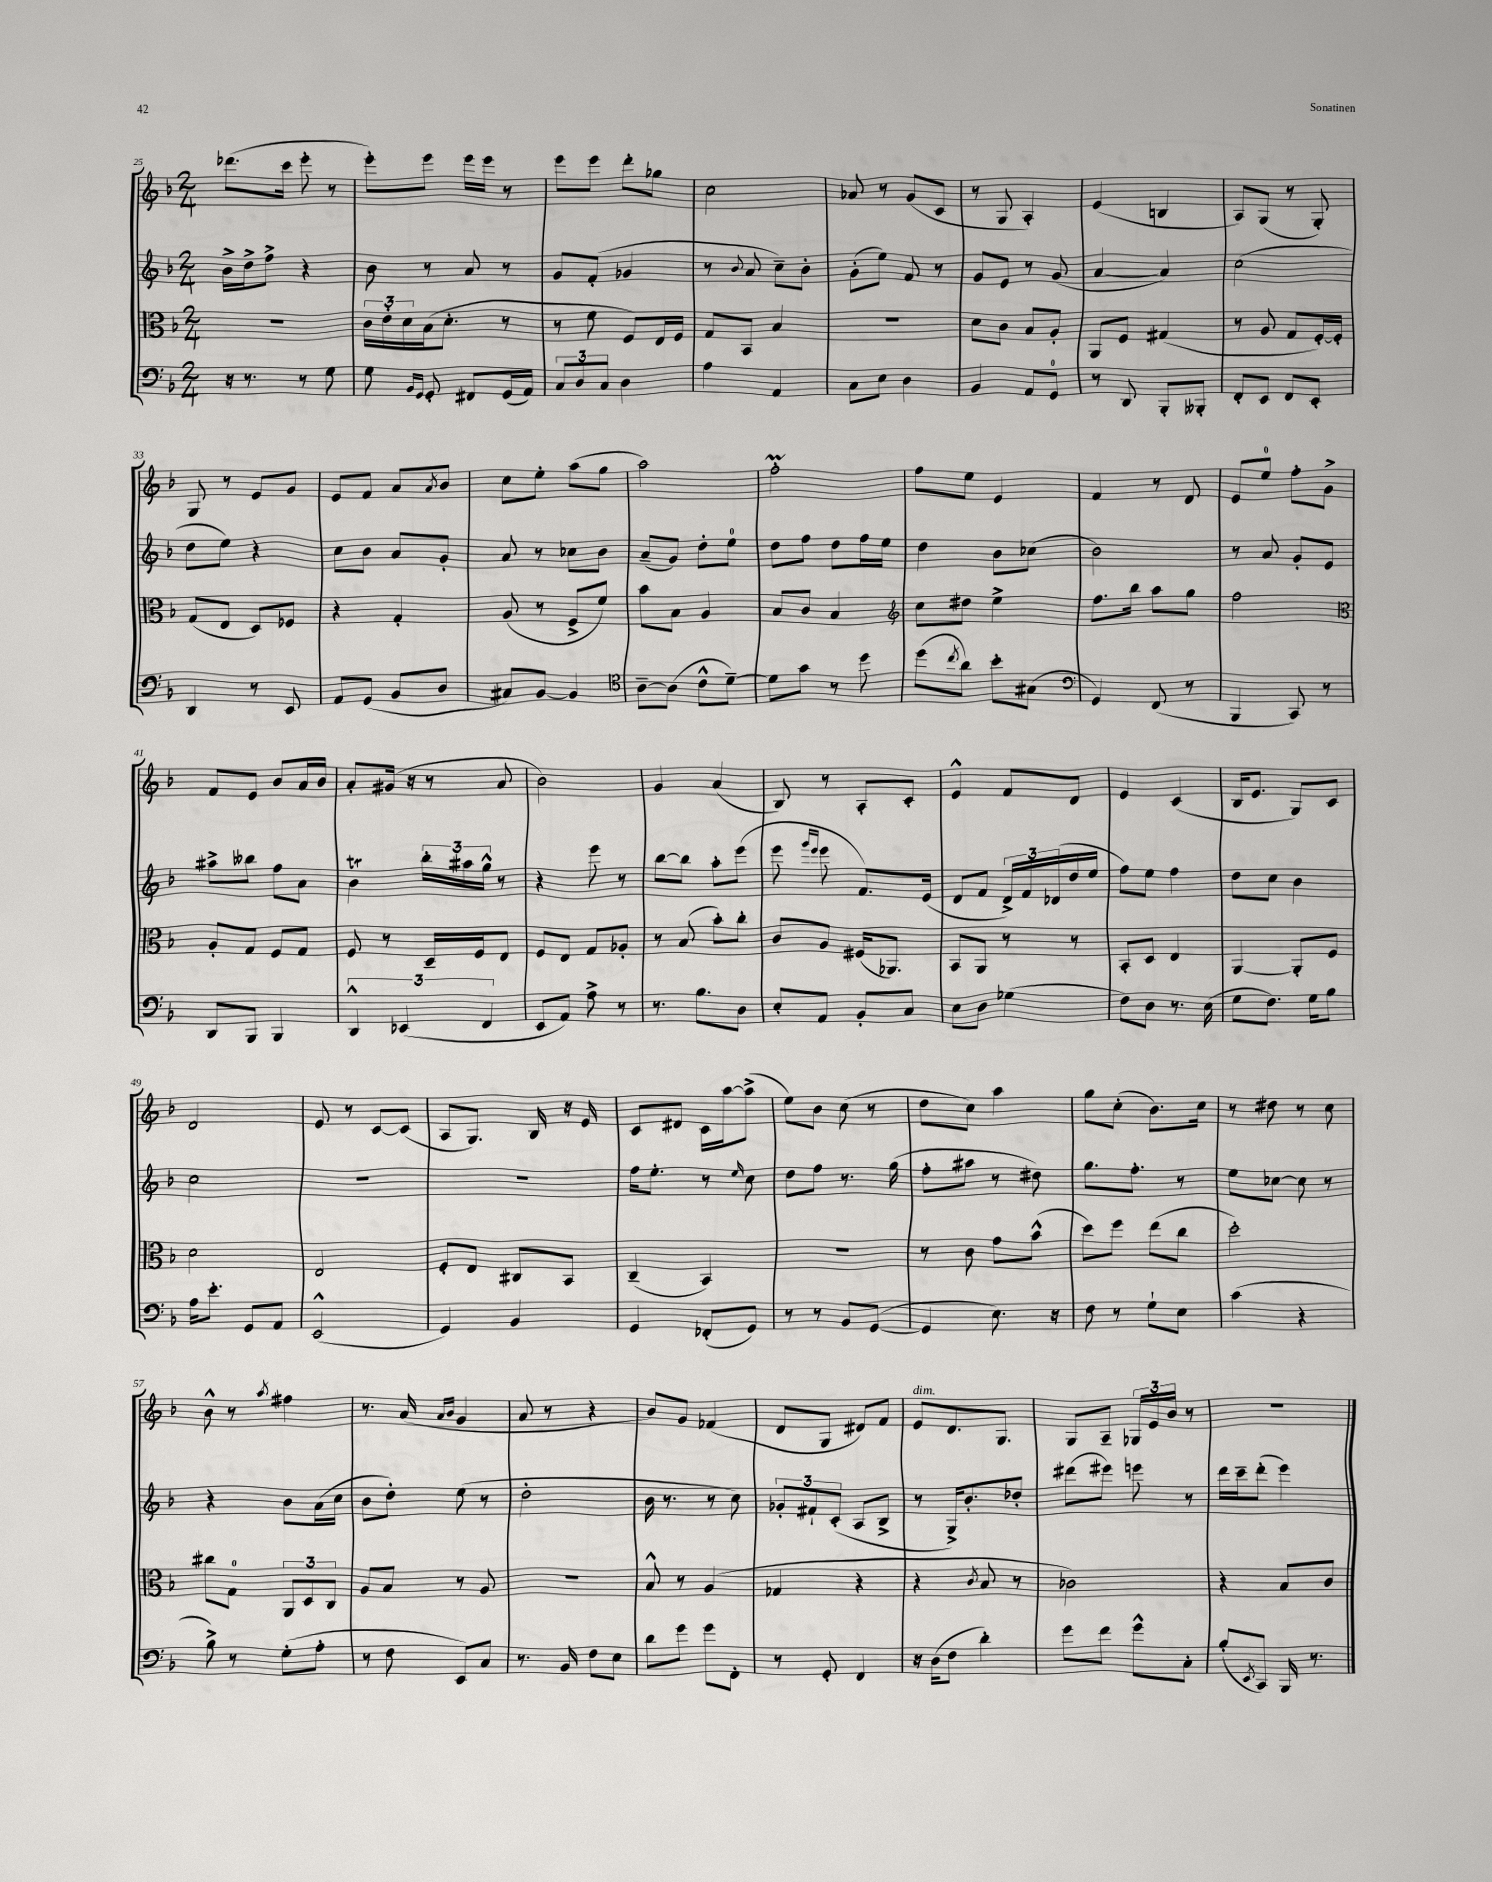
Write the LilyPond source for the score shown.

<<
\new StaffGroup <<
\new Staff = "s0" {
    \clef treble \key f \major \numericTimeSignature \time 2/4
    des'''8.( c'''16 e'''8-. r8 |
    e'''8-.) e'''8 e'''16 e'''16 r8 |
    e'''8 e'''8 d'''8-. ges''8 |
    c''2 |
    aes'8 r8 g'8( c'8 |
    r8 g8 a4-.) |
    e'4( b4 |
    a8) g8( r8 g8-.) |
    g8 r8 e'8 g'8 |
    e'8 f'8 a'8 \acciaccatura { a'8 } bes'8 |
    c''8 e''8-. a''8( g''8 |
    a''2) |
    f''2-.\prall |
    f''8 e''8 e'4 |
    f'4 r8 d'8 |
    e'8 e''8-0 f''8-. g'8-> |
    f'8 e'8 bes'8 a'16 bes'16 |
    a'8-. gis'16( r16 r8 a'8 |
    bes'2) |
    g'4 a'4( |
    bes8) r8 a8-. c'8-. |
    e'4-^ f'8 d'8 |
    e'4 c'4( |
    bes16 e'8. g8) c'8 |
    d'2 |
    e'8 r8 c'8~ c'8( |
    a8 g8.) bes16 r16 e'16 |
    c'8 dis'8 c'16 a''16~ a''8->( |
    e''8) bes'8 c''8( r8 |
    d''8 c''8) a''4 |
    g''8 c''8-.( bes'8.) c''16 |
    r8 dis''8 r8 c''8 |
    bes'8-^ r8 \acciaccatura { a''8 } fis''4 |
    r8. a'16( \grace { a'16 bes'16 } g'4 |
    a'8 r8 r4 |
    bes'8) g'8 fes'4( |
    d'8 g8 dis'8) f'8 |
    e'8^\markup { \italic "dim." } d'8. g8. |
    g8 a8-- \tuplet 3/2 { ges16 e'16 bes'16 } r8 |
    R2 \bar "|." |
}
\new Staff = "s1" {
    \clef treble \key f \major \numericTimeSignature \time 2/4
    bes'16-> d''16-> f''8-> r4 |
    bes'8 r8 a'8 r8 |
    g'8 f'8-.( ges'4 |
    r8 \appoggiatura { bes'8 } a'8 c''8--) bes'8-. |
    g'8-.( e''8) f'8 r8 |
    g'8 e'8 r8 g'8( |
    a'4~ a'4) |
    c''2( |
    d''8 e''8) r4 |
    c''8 bes'8 a'8 g'8-. |
    a'8 r8 ces''8 bes'8 |
    a'8--( g'8) d''8-. e''8-0 |
    d''8 f''8 d''8 f''16 e''16 |
    d''4 bes'8 ces''8( |
    bes'2) |
    r8 a'8 g'8-. e'8 |
    ais''8-> beses''8 f''8 a'8 |
    bes'4\trill \tuplet 3/2 { bes''16-. ais''16 g''16-^ } r8 |
    r4 e'''8 r8 |
    bes''8~ bes''8 a''8-. e'''8( |
    e'''8 \grace { g'''16 e'''16 } e'''8 f'8.) e'16( |
    d'8 f'8 \tuplet 3/2 { d'16->) f'16 des'16( } d''16 e''16 |
    f''8) e''8 f''4 |
    d''8 c''8 bes'4 |
    c''2 |
    R2 |
    R2 |
    f''16 e''8.-. r8 \grace { e''16 } c''8 |
    d''8 f''8 r8. g''16( |
    f''8-. ais''8 r8 dis''8) |
    g''8. f''8.-. r8 |
    e''8 ces''8~ ces''8 r8 |
    r4 bes'8 a'16( c''16 |
    bes'8 d''8-.) e''8( r8 |
    d''2-. |
    bes'16 r8. r8 c''8) |
    \tuplet 3/2 { ges'8-. fis'8-! c'8-.( } a8 bes8-> |
    r8 g16->) bes'8.-. des''8-. |
    dis'''8( eis'''8) e'''8 r8 |
    d'''16 c'''16-- d'''8-.( e'''4) \bar "|." |
}
\new Staff = "s2" {
    \clef alto \key f \major \numericTimeSignature \time 2/4
    r2 |
    \tuplet 3/2 { c'16 e'16-. d'16 } bes16( d'8.-. r8 |
    r8 f'8 f8) e16 f16 |
    g8 bes,8 bes4 |
    R2 |
    d'8 c'8 bes8 a8-. |
    a,8 f8 gis4( |
    r8 a8 g8 f16~-.) f16-. |
    g8( e8 d8) fes8 |
    r4 g4-. |
    a8( r8 f8-> f'8) |
    bes'8 bes8 a4 |
    bes8 c'8 bes4 |
    \clef treble c''8 dis''8 e''4-> |
    f''8. bes''16 a''8 g''8 |
    f''2 |
    \clef alto a8-. g8 f8 g8 |
    f8 r8 d16-- f16 e8 |
    f8 e8 g8 aes8-. |
    r8 bes8( bes'8-.) c''8-. |
    c'8 a8 fis16( aes,8.) |
    bes,8 a,8 r8 r8 |
    bes,8-. d8 e4 |
    a,4~ a,8-. f8 |
    d'2 |
    e2 |
    f8-. e8 cis8 bes,8 |
    c4--( bes,4) |
    r2 |
    r8 c'8 g'8 bes'8-^( |
    d''8) f''8 e''8( c''8 |
    d''2-.) |
    cis''8 g8-0 \tuplet 3/2 { a,8 d8 c8 } |
    a8 bes8 r8 a8 |
    R2 |
    bes8-^ r8 a4( |
    ges4 r4 |
    r4 \acciaccatura { c'8 } bes8 r8 |
    ces'2) |
    r4 bes8 c'8 \bar "|." |
}
\new Staff = "s3" {
    \clef bass \key f \major \numericTimeSignature \time 2/4
    r16 r8. r8 g8 |
    g8 \grace { bes,16 g,16 } g,8-. fis,8 g,16( a,16) |
    \tuplet 3/2 { c8 d8 c8 } d4 |
    a4 a,4 |
    c8 e8 d4 |
    bes,4 a,8 g,8-0 |
    r8 d,8 bes,,8-. beses,,8-. |
    f,8-. e,8 f,8 e,8-. |
    d,4 r8 e,8 |
    a,8 g,8( bes,8 d8 |
    cis8) bes,8~ bes,4 |
    \clef tenor a8~-- a8( c'8-^ d'8~--) |
    d'8 g'8 r8 d''8 |
    d''8( \acciaccatura { c''8 } a'8) bes'8-. gis8( |
    \clef bass g,4) f,8( r8 |
    bes,,4 c,8) r8 |
    d,8 bes,,8 bes,,4 |
    \tuplet 3/2 { d,4-^ ees,4( f,4 } |
    e,8 a,8) a8-> r8 |
    r8. bes8. d8 |
    e8-. a,8 bes,8-. c8 |
    e8 d8 ges4( |
    f8) d8 r8. e16( |
    g8 f8.) g16 bes8 |
    a16 e'8.-. g,8 a,8 |
    e,2-^( |
    g,4) bes,4 |
    g,4 fes,8-.( g,8) |
    r8 r8 bes,8 g,8~( |
    g,4 e8.) r16 |
    f8 r8 g8-! e8 |
    c'4( r4 |
    bes8->) r8 g8-.( a8-. |
    r8 f8 e,8) c8 |
    r8. bes,16 f8 e8 |
    d'8 g'8 g'8 f,8-. |
    r8 g,8-. f,4 |
    r16 d16( f8 d'4-.) |
    g'8 f'8 g'8-^ c8-. |
    bes8-.( \acciaccatura { e,8 } c,8) bes,,16 r8. \bar "|." |
}
>>
>>
\layout { \context { \Score currentBarNumber = #25 } }
